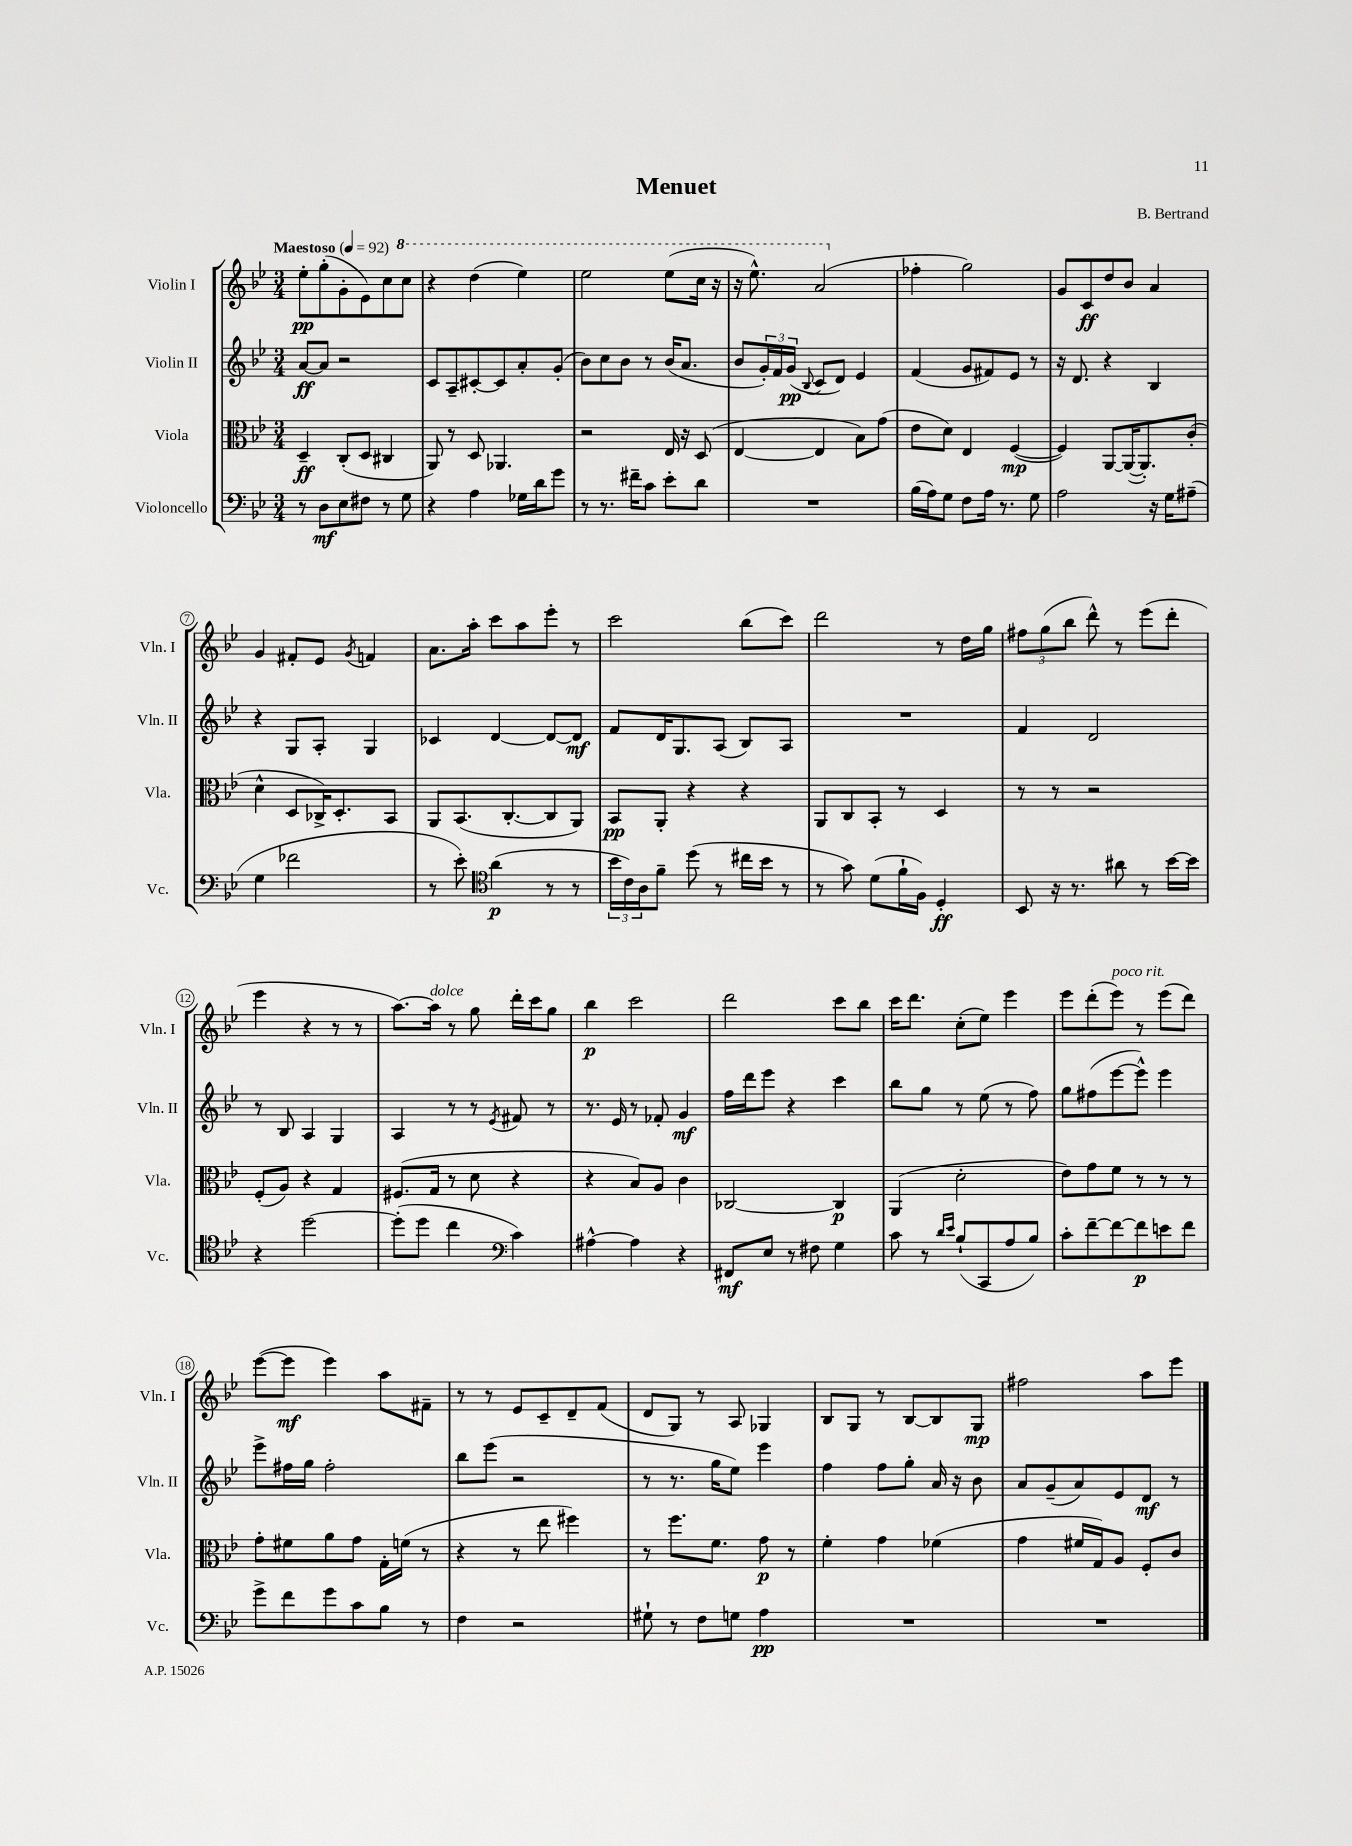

**kern	**kern	**kern	**kern
*staff4	*staff3	*staff2	*staff1
*clefF4	*clefC3	*clefG2	*clefG2
*k[b-e-]	*k[b-e-]	*k[b-e-]	*k[b-e-]
*M3/4	*M3/4	*M3/4	*M3/4
*MM92	*MM92	*MM92	*MM92
8r	4D~	[8a	8ee-'
8D	.	8a]	(8gg'
8E-	(8C'	2r	8g'
8F#	8D	.	8e-)
8r	4C#	.	8cc
8G	.	.	8ccc
=	=	=	=
4r	8AA)	8c	4r
.	8r	8A~	.
4A	8D	[8c#'	(4ddd
.	4.AA-	8c#]	.
16G-	.	8a'	4eee-)
16d	.	.	.
8g	.	(8g'	.
=	=	=	=
8r	2r	8b-)	2eee-
8.r	.	8cc	.
.	.	8b-	.
16f#~	.	.	.
8c	.	8r	.
8e-'	16E-	(16b-	(8eee-
.	16r	8.a	.
8d	(8D	.	16ccc
.	.	.	16r
=	=	=	=
2.r	[4E-	8b-	16r
.	.	.	8.eee-^^)
.	.	24g')	.
.	.	24f	.
.	.	(24g	.
.	.	8qqB-	.
.	4E-]	8c	(2aa
.	.	8d)	.
.	8B-)	4e-	.
.	(8g	.	.
=	=	=	=
(16B-	8e-	(4f	4ff-'
16A)	.	.	.
8G	8d)	.	.
8F	4E-	8g	2gg)
16A	.	8f#)	.
8.r	.	.	.
.	([4F	8e-	.
8G	.	8r	.
=	=	=	=
2A	4F])	16r	8g
.	.	8.d	.
.	.	.	8c
.	[8AA	4r	8dd
.	(16AA_	.	8b-
.	8.AA'])	.	.
16r	.	4B-	4a
16G	.	.	.
(8A#~	(8c'	.	.
=	=	=	=
4G	4d^^	4r	4g
2f-	8D	8G	8f#'
.	16C-^)	8A'	8e-
.	8.D'	.	.
.	.	.	8qg
.	.	4G	4f
.	8BB-	.	.
=	=	=	=
8r	8AA	4c-	8.a
8e-')	(8.BB-	.	.
.	.	.	16aa'
*clefC4	*	*	*
(4a	.	[4d	8ccc
.	[8.C'	.	.
.	.	.	8aa
8r	8C]	8d_	8eee-'
8r	8AA)	8d]	8r
=	=	=	=
24b-	8BB-	8f	2ccc
24c)	.	.	.
24A	.	.	.
8f~	8AA'	16d	.
.	.	8.G	.
(8dd	4r	.	.
8r	.	(8A	.
16cc#	4r	8B-)	(8bb-
16b-	.	.	.
8r	.	8A	8ccc)
=	=	=	=
8r	8AA	2.r	2ddd
8g)	8C	.	.
(8d	8BB-'	.	.
16f`	8r	.	.
16F)	.	.	.
4D'	4D	.	8r
.	.	.	16dd
.	.	.	16gg
=	=	=	=
8BB-	8r	4f	12ff#
.	.	.	(12gg
16r	8r	.	.
.	.	.	12bb-
8.r	.	.	.
.	2r	2d	8ddd^^)
8a#	.	.	8r
8r	.	.	(8eee-
[16b-	.	.	8ddd'
16b-]	.	.	.
=	=	=	=
4r	(8F'	8r	4eee-
.	8A)	8B-	.
[2dd	4r	4A	4r
.	4G	4G	8r
.	.	.	8r
=	=	=	=
(8dd']	(8.F#	4A	[8.aa)
8dd	.	.	.
.	16G	.	16aa]
4cc	8r	8r	8r
.	8d	8r	8gg
*clefF4	*	*	*
.	.	8qe-	.
4c)	4r	8f#	16ddd'
.	.	.	16ccc
.	.	8r	8gg
=	=	=	=
[4A#^^	4r	8.r	4bb-
.	.	16e-	.
4A#]	8B-)	8r	2ccc
.	8A	8f-'	.
4r	4c	4g	.
=	=	=	=
8FF#	[2C-	16ff	2ddd
.	.	16ddd	.
8E-	.	8eee-	.
8r	.	4r	.
8F#	.	.	.
4G	4C-]	4ccc	8ccc
.	.	.	8bb-
=	=	=	=
8c	(4AA	8bb-	16ccc
.	.	.	8.ddd
8r	.	8gg	.
16qqd	.	.	.
16qqe-	.	.	.
(8B-`	2d'	8r	(8cc'
8CC	.	(8ee-	8ee-)
8A	.	8r	4eee-
8B-)	.	8ff)	.
=	=	=	=
8c'	8e-)	8gg	8eee-
[8f~	8g	(8ff#	(8ddd'
8f_	8f	[8eee-	8eee-)
8f]	8r	8eee-^^])	8r
8e	8r	4eee-	(8eee-
8f	8r	.	8ddd)
=	=	=	=
8g^	8g'	8eee-^	([8eee-
8f	8f#	16ff#	8eee-]
.	.	16gg	.
8g	8a	2ff#'	4eee-)
8c	8g	.	.
8B-	16G'	.	8aa
.	(16f	.	.
8r	8r	.	8f#~
=	=	=	=
4F	4r	8bb-	8r
.	.	(8eee-	8r
2r	8r	2r	8e-
.	8ee-	.	8c~
.	4ff#)	.	8d~
.	.	.	(8f
=	=	=	=
8G#`	8r	8r	8d
8r	8.ff	8.r	8G)
8F	.	.	8r
.	8.f	16gg	.
8G	.	8ee-)	8A
4A	8g	4eee-	4G-
.	8r	.	.
=	=	=	=
2.r	4f'	4ff	8B-
.	.	.	8G
.	4g	8ff	8r
.	.	8gg'	[8B-
.	(4f-	16a	8B-]
.	.	16r	.
.	.	8b-	8G
=	=	=	=
2.r	4g	8a	2ff#
.	.	(8g~	.
.	16f#	8a)	.
.	16G)	.	.
.	8A	8e-	.
.	8F'	8d	8aa
.	8c	8r	8eee-
==	==	==	==
*-	*-	*-	*-
